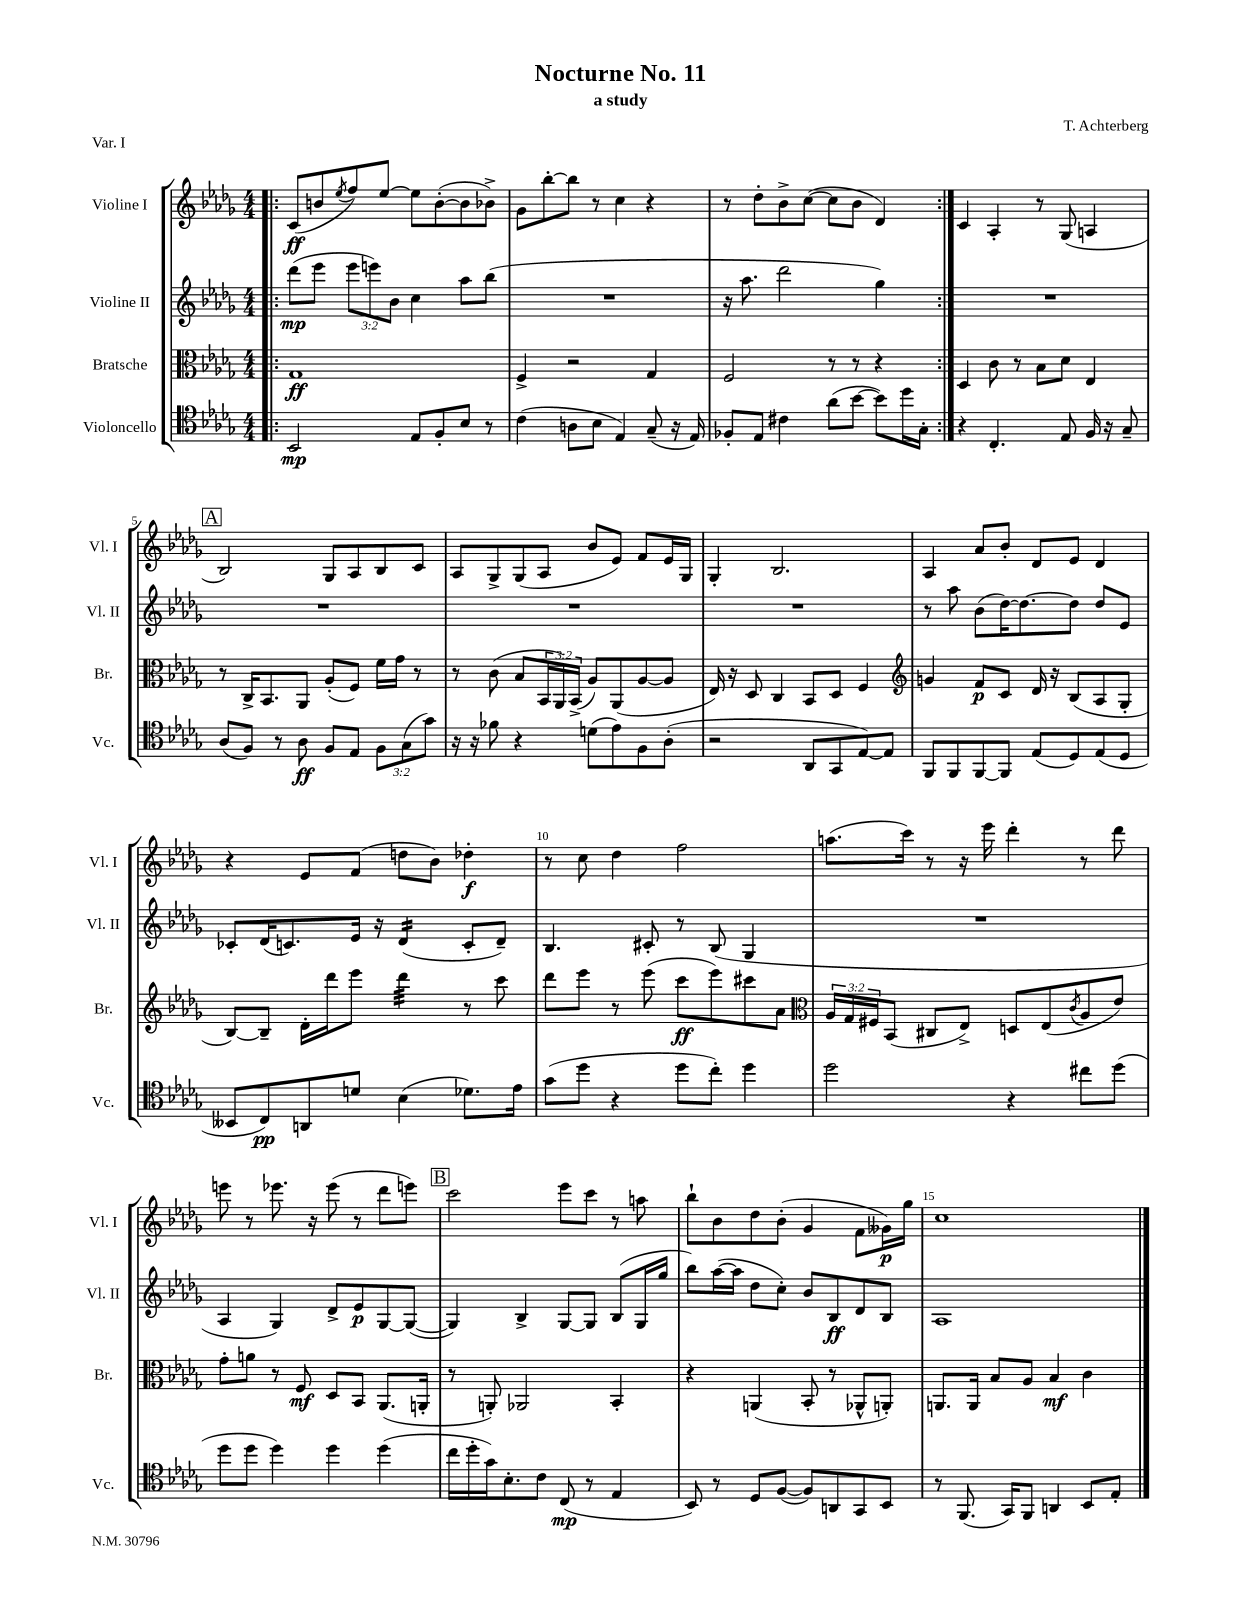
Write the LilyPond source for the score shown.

\header { title = "Nocturne No. 11" composer = "T. Achterberg" subtitle = "a study" piece = "Var. I" }
<<
\new StaffGroup <<
\new Staff = "s0" \with { instrumentName = "Violine I" shortInstrumentName = "Vl. I" } {
    \clef treble \key des \major \numericTimeSignature \time 4/4
    \repeat volta 2 { \bar ".|:" c'8\ff( b'8 \acciaccatura { ees''8 } f''8) ees''8~ ees''8 b'8~-.( b'8 bes'8->) |
    ges'8 bes''8~-. bes''8 r8 c''4 r4 |
    r8 des''8-. bes'8-> c''8~( c''8 bes'8 des'4) | }
    c'4 aes4-. r8 ges8( a4 |
    \mark \markup { \box "A" } bes2) ges8 aes8 bes8 c'8 |
    aes8 ges8-> ges8( aes8 bes'8 ees'8) f'8 ees'16 ges16 |
    ges4-. bes2. |
    aes4 aes'8 bes'8-. des'8 ees'8 des'4 |
    r4 ees'8 f'8( d''8 bes'8) des''4-.\f |
    r8 c''8 des''4 f''2 |
    a''8.( c'''16) r8 r16 ees'''16 des'''4-. r8 des'''8 |
    e'''8 r8 ees'''8. r16 ees'''8( r8 des'''8 e'''8) |
    \mark \markup { \box "B" } c'''2 ees'''8 c'''8 r8 a''8 |
    bes''8-! bes'8 des''8 bes'8-.( ges'4 f'8 geses'16\p) ges''16 |
    c''1 \bar "|." |
}
\new Staff = "s1" \with { instrumentName = "Violine II" shortInstrumentName = "Vl. II" } {
    \clef treble \key des \major \numericTimeSignature \time 4/4 \override Staff.TupletNumber.text = #tuplet-number::calc-fraction-text
    \repeat volta 2 { \bar ".|:" des'''8\mp( ees'''8 \tuplet 3/2 { ees'''8 e'''8) bes'8 } c''4 aes''8 bes''8( |
    R1 |
    r16 aes''8. des'''2 ges''4) | }
    R1 |
    \mark \markup { \box "A" } R1 |
    R1 |
    R1 |
    r8 aes''8 bes'8( des''16~) des''8.~ des''8 des''8 ees'8 |
    ces'8-. des'16( c'8.) ees'16 r16 des'4:16( c'8-. des'8--) |
    bes4. cis'8-. r8 bes8( ges4 |
    R1 |
    aes4 ges4) des'8-> ees'8\p ges8~ ges8~( |
    \mark \markup { \box "B" } ges4) bes4-> ges8~ ges8 bes8( ges16 ges''16 |
    bes''8) aes''16~( aes''16 des''8 c''8-.) bes'8 bes8\ff des'8 bes8 |
    aes1 \bar "|." |
}
\new Staff = "s2" \with { instrumentName = "Bratsche" shortInstrumentName = "Br." } {
    \clef alto \key des \major \numericTimeSignature \time 4/4 \override Staff.TupletNumber.text = #tuplet-number::calc-fraction-text
    \repeat volta 2 { \bar ".|:" ges1\ff |
    f4-> r2 ges4 |
    f2 r8 r8 r4 | }
    des4 c'8 r8 bes8 des'8 ees4 |
    \mark \markup { \box "A" } r8 c16-> bes,8. aes,8 aes8-.( f8) f'16 ges'16 r8 |
    r8 c'8( bes8 \tuplet 3/2 { bes,16 aes,16) bes,16->( } aes8) aes,8( aes8~ aes8 |
    ees16) r16 des8 c4 bes,8 des8 f4 |
    \clef treble g'4 f'8\p c'8 des'16 r16 bes8( aes8 ges8-. |
    bes8~) bes8-- des'16-. des'''16 ees'''8 des'''4:32 r8 c'''8 |
    des'''8 ees'''8 r8 ees'''8( c'''8\ff ees'''8) cis'''8 aes'8 |
    \clef alto \tuplet 3/2 { aes16 ges16 fis16 } bes,8( cis8 ees8->) d8 ees8( \acciaccatura { c'8 } aes8 ees'8) |
    ges'8-. a'8 r8 f8\mf des8 bes,8 aes,8.( a,16-. |
    \mark \markup { \box "B" } r8 a,8-.) aes,2 bes,4-. |
    r4 a,4( bes,8-. r8 aes,8-^ a,8-.) |
    a,8. a,16 bes8 aes8 bes4\mf c'4 \bar "|." |
}
\new Staff = "s3" \with { instrumentName = "Violoncello" shortInstrumentName = "Vc." } {
    \clef tenor \key des \major \numericTimeSignature \time 4/4 \override Staff.TupletNumber.text = #tuplet-number::calc-fraction-text
    \repeat volta 2 { \bar ".|:" bes,2\mp ees8 f8-. bes8 r8 |
    c'4( a8 bes8 ees4) ges8--( r16 ees16) |
    fes8-. ees8 cis'4 aes'8( bes'8~ bes'8) des''16 ges16-. | }
    r4 c4.-. ees8 f16 r16 ges8-- |
    \mark \markup { \box "A" } aes8( f8) r8 aes8\ff f8 ees8 \tuplet 3/2 { f8 ges8( ges'8) } |
    r16 r16 fes'8 r4 d'8( ees'8) f8 aes8-.( |
    r2 aes,8 ges,8 ees8~) ees8 |
    f,8 f,8 f,8~ f,8 ees8( des8) ees8( des8 |
    beses,8 c8\pp) a,8 d'8 bes4( des'8.) ees'16 |
    ges'8( des''8 r4 des''8 c''8-.) des''4 |
    des''2 r4 cis''8 des''8( |
    des''8 des''8 des''4) des''4 des''4( |
    \mark \markup { \box "B" } c''16 des''16-. ges'16) bes8.-. c'8 c8\mp( r8 ees4 |
    bes,8) r8 des8 f8~( f8) a,8 ges,8 bes,8 |
    r8 f,8.( ges,16) f,8 a,4 bes,8 ees8-. \bar "|." |
}
>>
>>
\layout { \context { \Score \override BarNumber.break-visibility = ##(#f #t #t) barNumberVisibility = #(every-nth-bar-number-visible 5) } }
